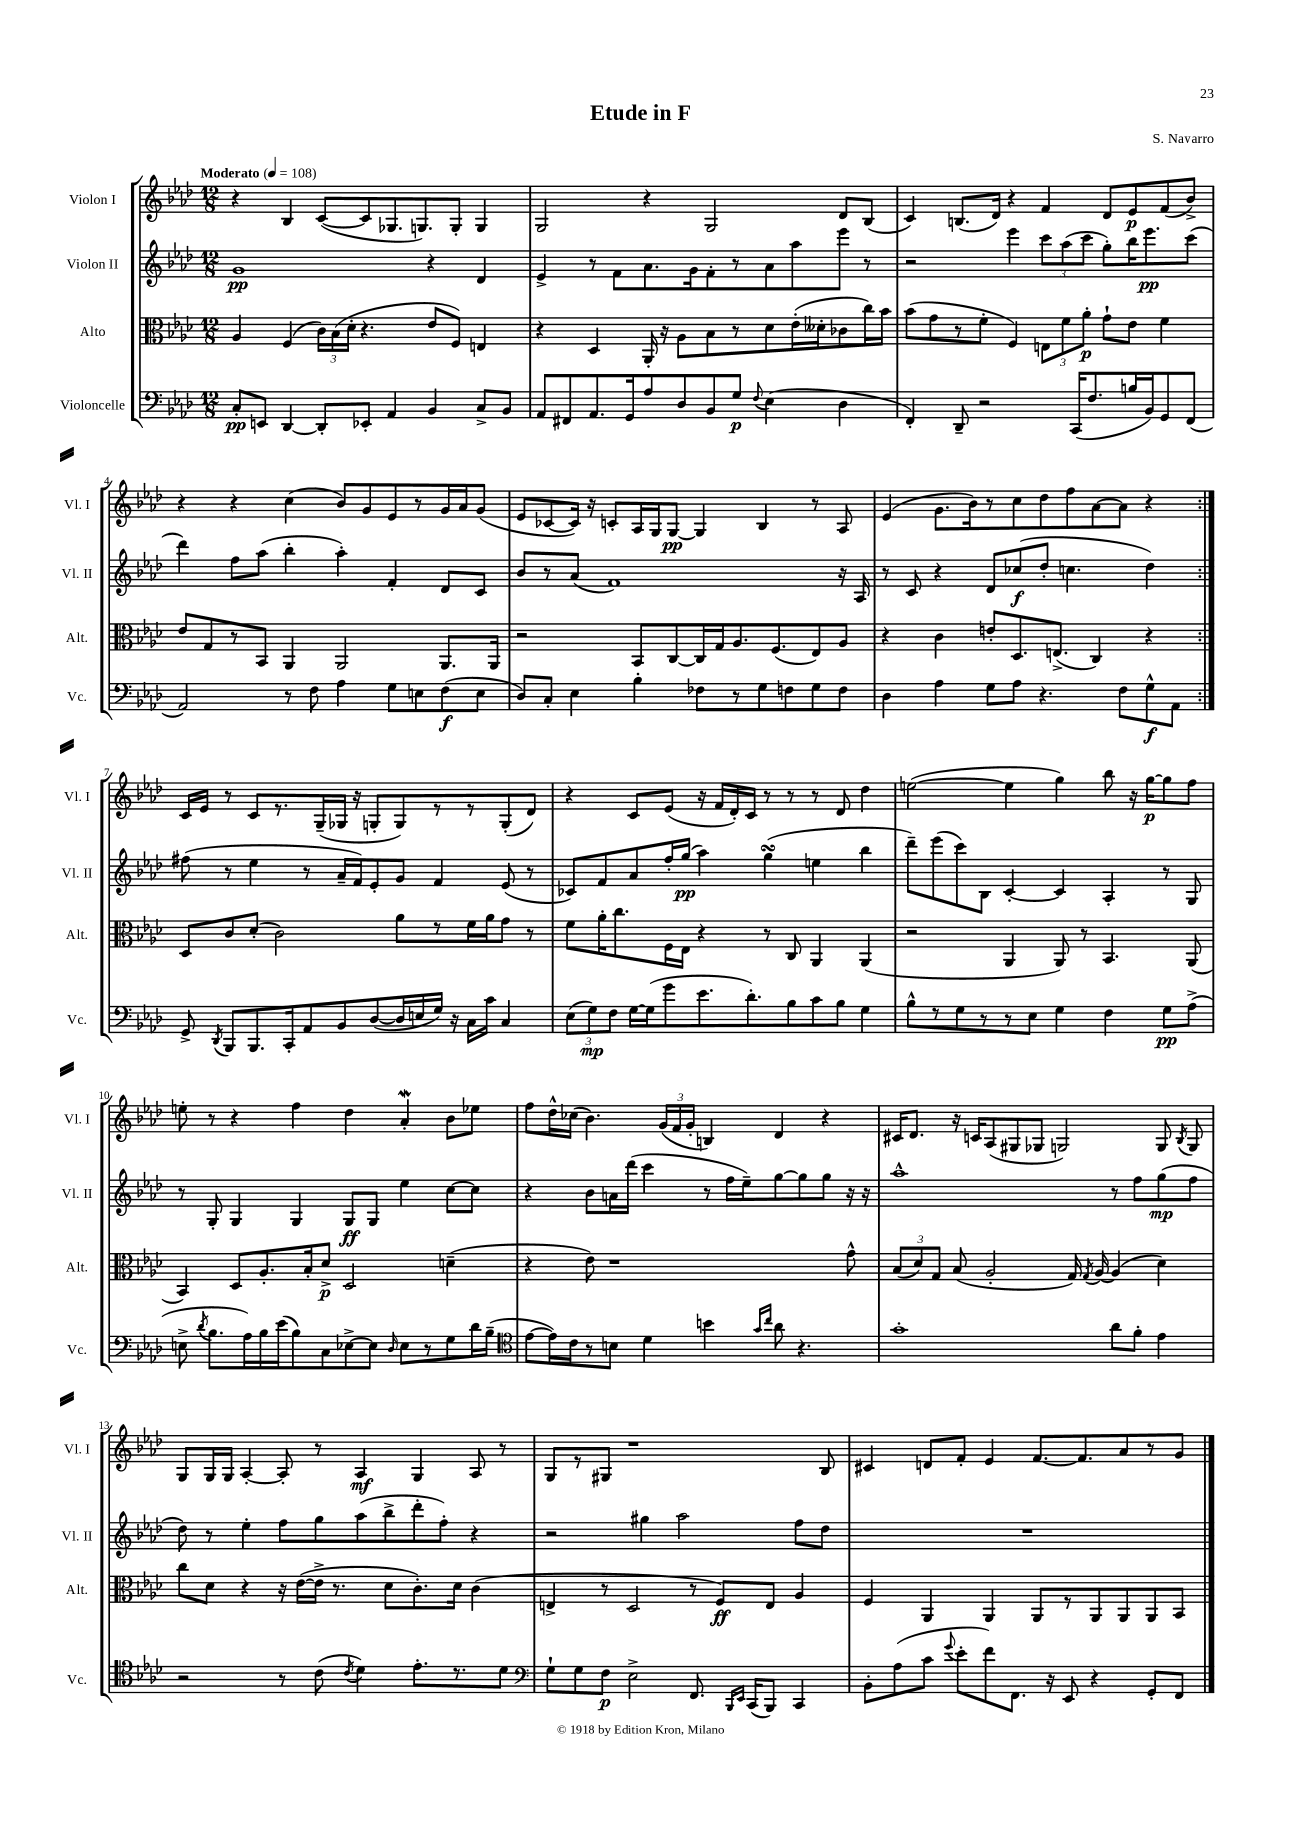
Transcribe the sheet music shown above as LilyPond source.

\header { title = "Etude in F" composer = "S. Navarro" }
<<
\new StaffGroup <<
\new Staff = "s0" \with { instrumentName = "Violon I" shortInstrumentName = "Vl. I" } {
    \clef treble \key aes \major \numericTimeSignature \time 12/8 \tempo "Moderato" 4 = 108
    \autoBeamOff \repeat volta 2 { r4 bes4 c'8[~( c'8 ges8. g8.) g8]-. g4 |
    g2 r4 g2 des'8[ bes8]( |
    c'4) b8.[( des'16]) r4 f'4 des'8[ ees'8\p f'8( bes'8]->) |
    r4 r4 c''4( bes'8[) g'8 ees'8 r8 g'16 aes'16 g'8]( |
    ees'8[ ces'8~ ces'16]) r16 c'8[-. aes16 g16 g8]~\pp g4 bes4 r8 aes8 |
    ees'4( g'8.[ bes'16) r8 c''8 des''8 f''8 aes'8~ aes'8] r4 | }
    c'16[ ees'16] r8 c'8[ r8. g16--( ges16] r16 g8[-. g8) r8 r8 g8-.( des'8]) |
    r4 c'8[ ees'8]( r16 f'16[ des'16-.) c'16] r8 r8 r8 des'8 des''4 |
    e''2~( e''4 g''4) bes''8 r16 g''16[~\p g''8 f''8] |
    e''8-. r8 r4 f''4 des''4 aes'4-.\mordent bes'8[ ees''8] |
    f''8[ des''16-^ ces''16]( bes'4.) \tuplet 3/2 { g'16[( f'16 g'16]-. } b4) des'4 r4 |
    cis'16[ des'8.] r16 c'16[ aes8( gis8 ges8] g2) g8 \acciaccatura { bes8 } g8 |
    g8[ g16 g16] aes4~-. aes8-. r8 aes4\mf g4 aes8 r8 |
    g8[ r8 gis8] r1 bes8 |
    cis'4 d'8[ f'8]-. ees'4 f'8.[~ f'8. aes'8 r8 g'8] \bar "|." |
}
\new Staff = "s1" \with { instrumentName = "Violon II" shortInstrumentName = "Vl. II" } {
    \clef treble \key aes \major \numericTimeSignature \time 12/8
    \autoBeamOff \repeat volta 2 { g'1\pp r4 des'4 |
    ees'4-> r8 f'8[ aes'8. g'16 f'8-. r8 aes'8 aes''8 ees'''8] r8 |
    r2 ees'''4 \tuplet 3/2 { c'''8[ aes''8( c'''8] } g''8[-.) bes''16 ees'''8.\pp c'''8]( |
    des'''4) f''8[ aes''8]( bes''4-. aes''4-.) f'4-. des'8[ c'8] |
    bes'8[ r8 aes'8]( f'1) r16 aes16 |
    r8 c'8 r4 des'8[ ces''8\f( des''8]-. c''4. des''4) | }
    fis''8( r8 ees''4 r8 aes'16[-- f'16) ees'8-. g'8] f'4 ees'8( r8 |
    ces'8[) f'8 aes'8 f''16-. g''16]\pp( aes''4) g''4\turn( e''4 bes''4 |
    des'''8[--) ees'''8( c'''8) bes8] c'4~-. c'4 aes4-. r8 g8 |
    r8 g8-. g4 g4 g8[\ff g8] ees''4 c''8[~ c''8] |
    r4 bes'8[ a'16 des'''16]( c'''4 r8 f''16[ ees''16--) g''8~ g''8 g''8] r16 r16 |
    aes''1-^ r8 f''8[ g''8\mp( f''8] |
    des''8) r8 ees''4-. f''8[ g''8 aes''8( bes''8-> des'''8-. f''8]-.) r4 |
    r2 gis''4 aes''2 f''8[ des''8] |
    R1. \bar "|." |
}
\new Staff = "s2" \with { instrumentName = "Alto" shortInstrumentName = "Alt." } {
    \clef alto \key aes \major \numericTimeSignature \time 12/8
    \autoBeamOff \repeat volta 2 { aes4 f4( \tuplet 3/2 { c'16[) bes16( des'16]-. } r4. ees'8[ f8]) e4 |
    r4 des4 aes,16-. r16 aes8[ bes8 r8 des'8 ees'16-.( deses'16-. ces'8 c''16) bes'16] |
    bes'8[( g'8 r8 f'8]-. f4) \tuplet 3/2 { e8[ f'8 aes'8]-.\p } g'8[-! ees'8] f'4 |
    ees'8[ g8 r8 bes,8] aes,4 aes,2 aes,8.[ aes,16] |
    r2 bes,8[ c8~ c16 g16 aes8. f8.( ees8) aes8] |
    r4 c'4 e'8[-. des8. e8.]->( c4) r4 | }
    des8[ c'8 des'8]-.( c'2) aes'8[ r8 f'16 aes'16 g'8] r8 |
    f'8[ aes'16-. c''8. f16 ees16] r4 r8 c8 aes,4 aes,4( |
    r2 aes,4 aes,8) r8 bes,4. aes,8( |
    bes,4) des8[ aes8.-. bes16-. des'8]->\p des2 d'4--( |
    r4 ees'8) r1 g'8-^ |
    \tuplet 3/2 { bes8[( des'8) g8] } bes8( aes2-. g16) \acciaccatura { g8 } aes16~ aes4( des'4) |
    c''8[ des'8] r4 r16 ees'16[~( ees'16]-> r8. des'8[ c'8.-.) des'16] c'4( |
    e4-> r8 des2 r8 f8[\ff) e8] aes4 |
    f4 aes,4 aes,4 aes,8[ r8 aes,8 aes,8 aes,8 bes,8] \bar "|." |
}
\new Staff = "s3" \with { instrumentName = "Violoncelle" shortInstrumentName = "Vc." } {
    \clef bass \key aes \major \numericTimeSignature \time 12/8
    \autoBeamOff \repeat volta 2 { c8[-.\pp e,8] des,4~ des,8[-. ees,8]-. aes,4 bes,4 c8[-> bes,8] |
    aes,8[ fis,8 aes,8. g,16 aes8 des8 bes,8 g8]\p \appoggiatura { f8 } ees4( des4 |
    f,4-.) des,8-- r2 c,16[( f8. b16 bes,16) g,8 f,8]( |
    aes,2) r8 f8 aes4 g8[ e8 f8\f( e8] |
    des8[) c8]-. ees4 bes4-. fes8[ r8 g8 f8 g8 f8] |
    des4 aes4 g8[ aes8] r4. f8[ g8-^\f aes,8] | }
    g,8-> \acciaccatura { des,8 } bes,,8[ bes,,8. c,16-. aes,8 bes,8 des8~( des16 e16 g16]) r16 c16[ c'16] c4 |
    \tuplet 3/2 { ees8[( g8\mp) f8] } g16[~ g16( g'8 ees'8. des'8.-.) bes8 c'8 bes8] g4 |
    bes8[-^ r8 g8 r8 r8 ees8] g4 f4 g8[\pp aes8]->( |
    e8-> \acciaccatura { des'8 } bes8.[ aes16) bes16 ees'16( bes8) c8 ees8~-> ees8] \grace { des16 } ees8[ r8 g8 des'16 bes16]--( |
    \clef tenor ees'8[~ ees'16) c'16 r8 b8] des'4 b'4 \grace { g'16[ c''16] } aes'8 r4. |
    g'1-. aes'8[ f'8]-. ees'4 |
    r2 r8 c'8( \acciaccatura { c'8 } des'4) ees'8.[-. r8. des'8] |
    \clef bass g8[-! g8 f8]\p ees2-> f,8. \grace { bes,,16[ ees,16] } c,16[( bes,,8]) c,4 |
    bes,8[-. aes8( c'8] \appoggiatura { g'8 } ees'8[-. f'8) f,8.] r16 ees,8 r4 g,8[-. f,8] \bar "|." |
}
>>
>>
